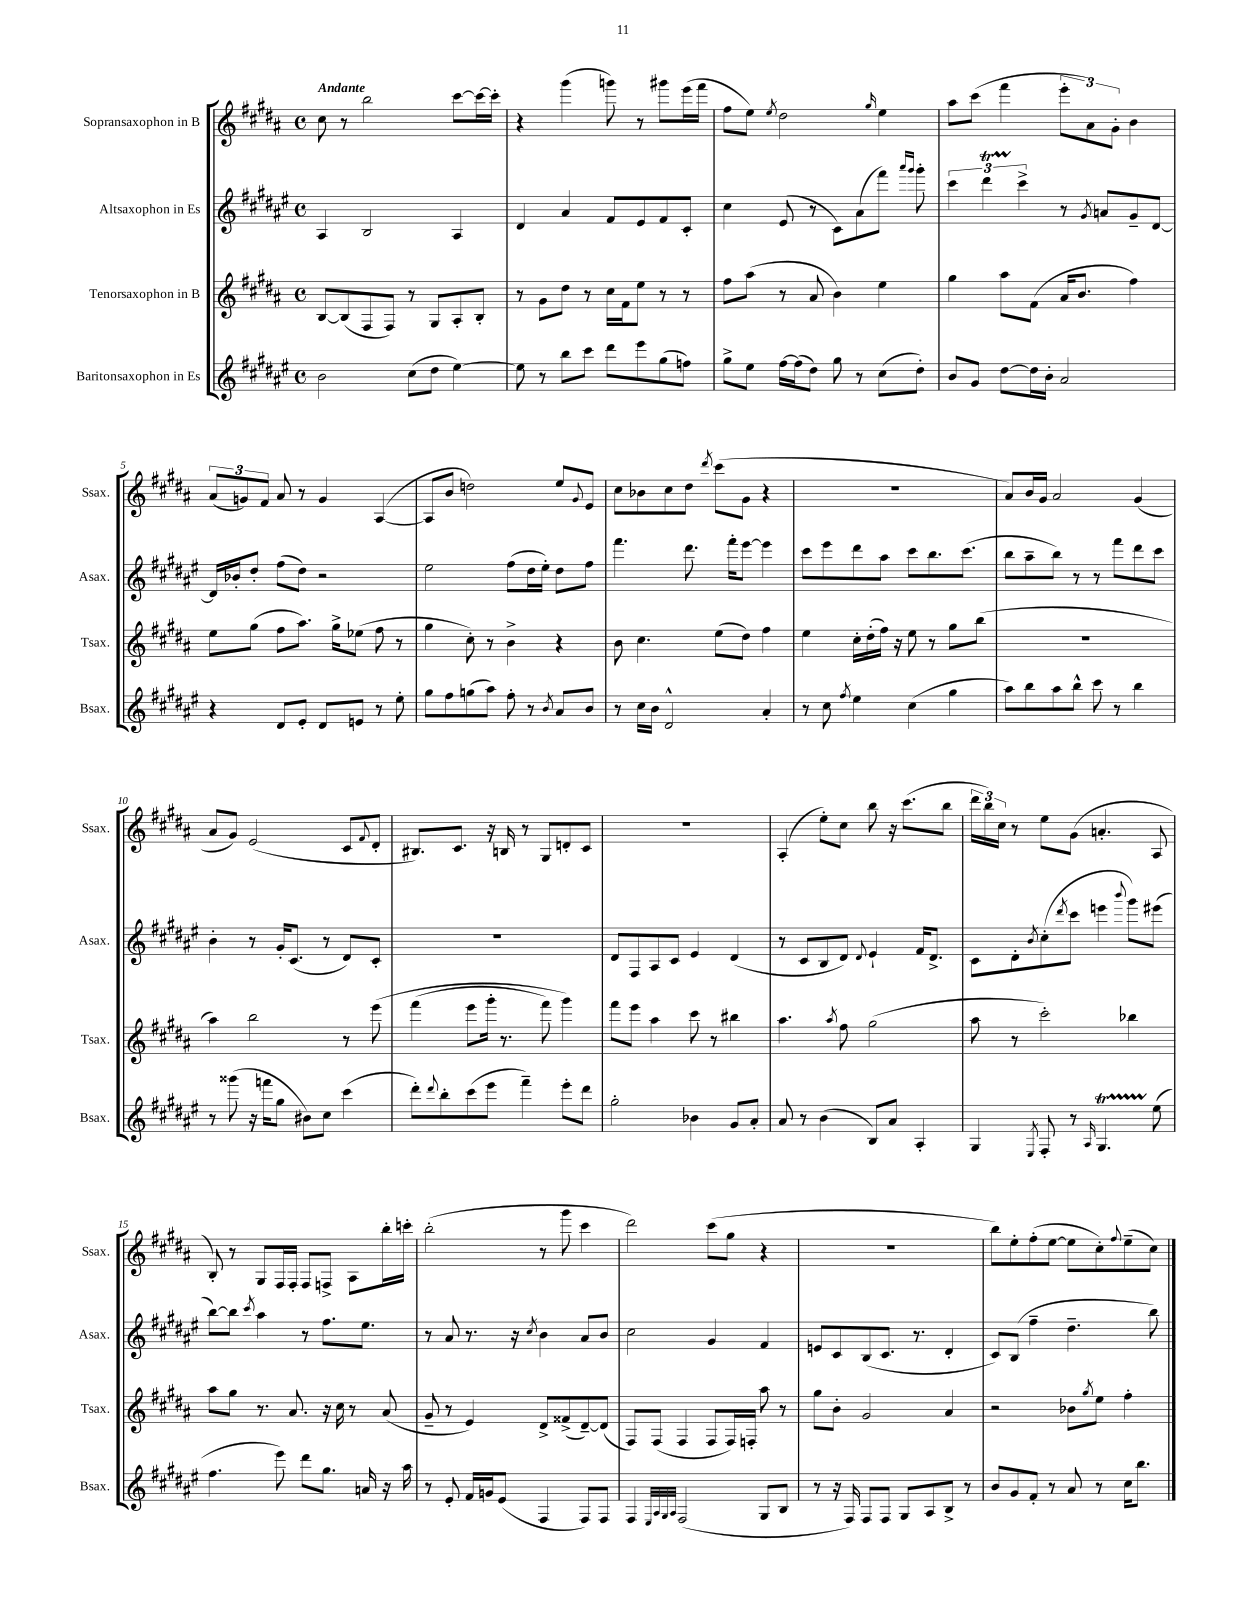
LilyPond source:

<<
\new StaffGroup <<
\new Staff = "s0" \with { instrumentName = "Sopransaxophon in B" shortInstrumentName = "Ssax." } {
    \clef treble \key b \major \defaultTimeSignature \time 4/4 \tempo "Andante"
    cis''8 r8 b''2 cis'''8~ cis'''16~ cis'''16-. |
    r4 gis'''4( g'''8) r8 gis'''8 e'''16( fis'''16 |
    fis''8 e''8) \acciaccatura { e''8 } dis''2 \grace { gis''16 } e''4 |
    ais''8 cis'''8( fis'''4 \tuplet 3/2 { e'''8-. ais'8) gis'8-. } b'4 |
    \tuplet 3/2 { ais'8( g'8) fis'8 } ais'8 r8 g'4 ais4~( |
    ais8 b'8 d''2) e''8 \appoggiatura { gis'8 } e'8 |
    cis''8 bes'8 cis''8 dis''8 \acciaccatura { dis'''8 } cis'''8( gis'8 r4 |
    R1 |
    ais'8) b'16 gis'16 ais'2 gis'4( |
    ais'8 gis'8) e'2( cis'8 \appoggiatura { fis'8 } dis'8-. |
    bis8.) cis'8. r16 b16 r8 gis8 d'8-. cis'8 |
    R1 |
    ais4-.( e''8-.) cis''8 b''8 r16 cis'''8.( b''8 |
    \tuplet 3/2 { dis'''16 b''16) cis''16 } r8 e''8 gis'8( a'4.-. ais8 |
    b8-.) r8 gis8 fis16 fis16-. fis8 f8-> ais8 b''16-. c'''16-. |
    b''2-.( r8 gis'''8 cis'''4 |
    dis'''2) cis'''8( gis''8 r4 |
    R1 |
    b''8) e''8-. fis''8-.( e''8~ e''8 cis''8-.) \appoggiatura { fis''8 } e''8--( cis''8) \bar "|." |
}
\new Staff = "s1" \with { instrumentName = "Altsaxophon in Es" shortInstrumentName = "Asax." } {
    \clef treble \key fis \major \defaultTimeSignature \time 4/4
    ais4 b2 ais4 |
    dis'4 ais'4 fis'8 eis'8 fis'8 cis'8-. |
    cis''4 eis'8( r8 cis'8) ais'8( fis'''8) \grace { ais'''16 gis'''16 } gis'''8-. |
    \tuplet 3/2 { cis'''4 dis'''4\startTrillSpan cis'''4->\stopTrillSpan } r8 \acciaccatura { gis'8 } a'8 gis'8-- dis'8~ |
    dis'16 bes'16-. dis''8-. fis''8( dis''8) r2 |
    eis''2 fis''8( dis''16 eis''16-.) dis''8 fis''8 |
    fis'''4. dis'''8. fis'''16-. eis'''8~ eis'''4 |
    cis'''8 eis'''8 dis'''8 ais''8 cis'''8 b''8. cis'''8.( |
    b''8 ais''8-- b''8) r8 r8 fis'''8 dis'''8 cis'''8 |
    b'4-. r8 gis'16-. cis'8.( r8 dis'8) cis'8-. |
    R1 |
    dis'8 fis8 ais8 cis'8 eis'4 dis'4( |
    r8 cis'8 b8 dis'8) \appoggiatura { dis'8 } eis'4-! fis'16 dis'8.-> |
    cis'8 dis'8-. \acciaccatura { b'8 } cis''8-.( \acciaccatura { dis'''8 } cis'''8 e'''4 \appoggiatura { b'''8 } gis'''8) eis'''8( |
    b''8~) b''8 \acciaccatura { cis'''8 } ais''4 r8 fis''8. eis''8. |
    r8 ais'8 r8. r16 \acciaccatura { cis''8 } b'4 ais'8 b'8 |
    cis''2 gis'4 fis'4 |
    e'8 cis'8 b8( cis'8. r8. dis'4-. |
    cis'8) b8( fis''4-- dis''4.-- b''8) \bar "|." |
}
\new Staff = "s2" \with { instrumentName = "Tenorsaxophon in B" shortInstrumentName = "Tsax." } {
    \clef treble \key b \major \defaultTimeSignature \time 4/4
    b8~ b8( fis8 fis8) r8 gis8 ais8-. b8-. |
    r8 gis'8 dis''8 r8 cis''16 fis'16 e''8 r8 r8 |
    fis''8 ais''8( r8 ais'8 b'4) e''4 |
    gis''4 ais''8 fis'8( ais'16 b'8. fis''4) |
    e''8 gis''8( fis''8 ais''8.) gis''16-> ees''8( fis''8 r8 |
    gis''4 cis''8-.) r8 b'4-> r4 |
    b'8 cis''4. e''8( dis''8) fis''4 |
    e''4 cis''16-. dis''16-.( fis''16) r16 e''8 r8 gis''8 b''8( |
    R1 |
    ais''4) b''2 r8 e'''8\( |
    fis'''4( e'''8 gis'''16-. r8. fis'''8) gis'''4\) |
    fis'''8 e'''8 ais''4 cis'''8 r8 bis''4 |
    ais''4. \acciaccatura { ais''8 } fis''8 gis''2( |
    ais''8 r8 cis'''2-.) bes''4 |
    ais''8 gis''8 r8. ais'8. r16 cis''16 r8 ais'8( |
    gis'8-- r8 e'4) dis'8-> fisis'8->( dis'8~--) dis'8( |
    fis8) fis8( fis4 fis8 fis16) f16-. ais''8 r8 |
    gis''8 b'8-. gis'2 ais'4 |
    r2 bes'8 \acciaccatura { gis''8 } e''8 fis''4-. \bar "|." |
}
\new Staff = "s3" \with { instrumentName = "Baritonsaxophon in Es" shortInstrumentName = "Bsax." } {
    \clef treble \key fis \major \defaultTimeSignature \time 4/4
    b'2 cis''8( dis''8 eis''4~) |
    eis''8 r8 b''8 cis'''8 dis'''8 eis'''8 gis''8( f''8) |
    gis''8-> eis''8 fis''16~ fis''16( dis''8) gis''8 r8 cis''8( dis''8-.) |
    b'8 gis'8 dis''8~ dis''16 b'16-. ais'2 |
    r4 dis'8 eis'8-. dis'8 e'8 r8 eis''8-. |
    gis''8 fis''8 g''8( ais''8) fis''8-. r8 \acciaccatura { b'8 } ais'8 b'8 |
    r8 cis''16 b'16 dis'2-^ ais'4-. |
    r8 cis''8 \acciaccatura { fis''8 } eis''4 cis''4( gis''4 |
    ais''8) b''8 ais''8 b''8-^ cis'''8 r8 b''4 |
    r8 gisis'''8( r16 f'''16 gis''8 bis'8) cis''8 cis'''4( |
    dis'''8-.) \appoggiatura { dis'''8 } b''8-. cis'''8( eis'''8 fis'''4--) eis'''8-. dis'''8 |
    gis''2-. bes'4 gis'8 ais'8-. |
    ais'8 r8 b'4( b8) ais'8 ais4-. |
    gis4 \acciaccatura { eis8 } fis8-. r8 \grace { ais16 } gis4.\startTrillSpan eis''8\stopTrillSpan( |
    fis''4. eis'''8) dis'''8 gis''8. a'16 r16 ais''16 |
    r8 eis'8-. fis'16 g'16 eis'8( fis4 fis8) fis8 |
    fis4 \grace { eis32 ais32 gis32 ais32 } fis2( gis8 b8 |
    r8 r16 fis16) fis8 fis8 gis8 ais8 b8-> r8 |
    b'8 gis'8 fis'8-. r8 ais'8 r8 cis''16 b''8. \bar "|." |
}
>>
>>
